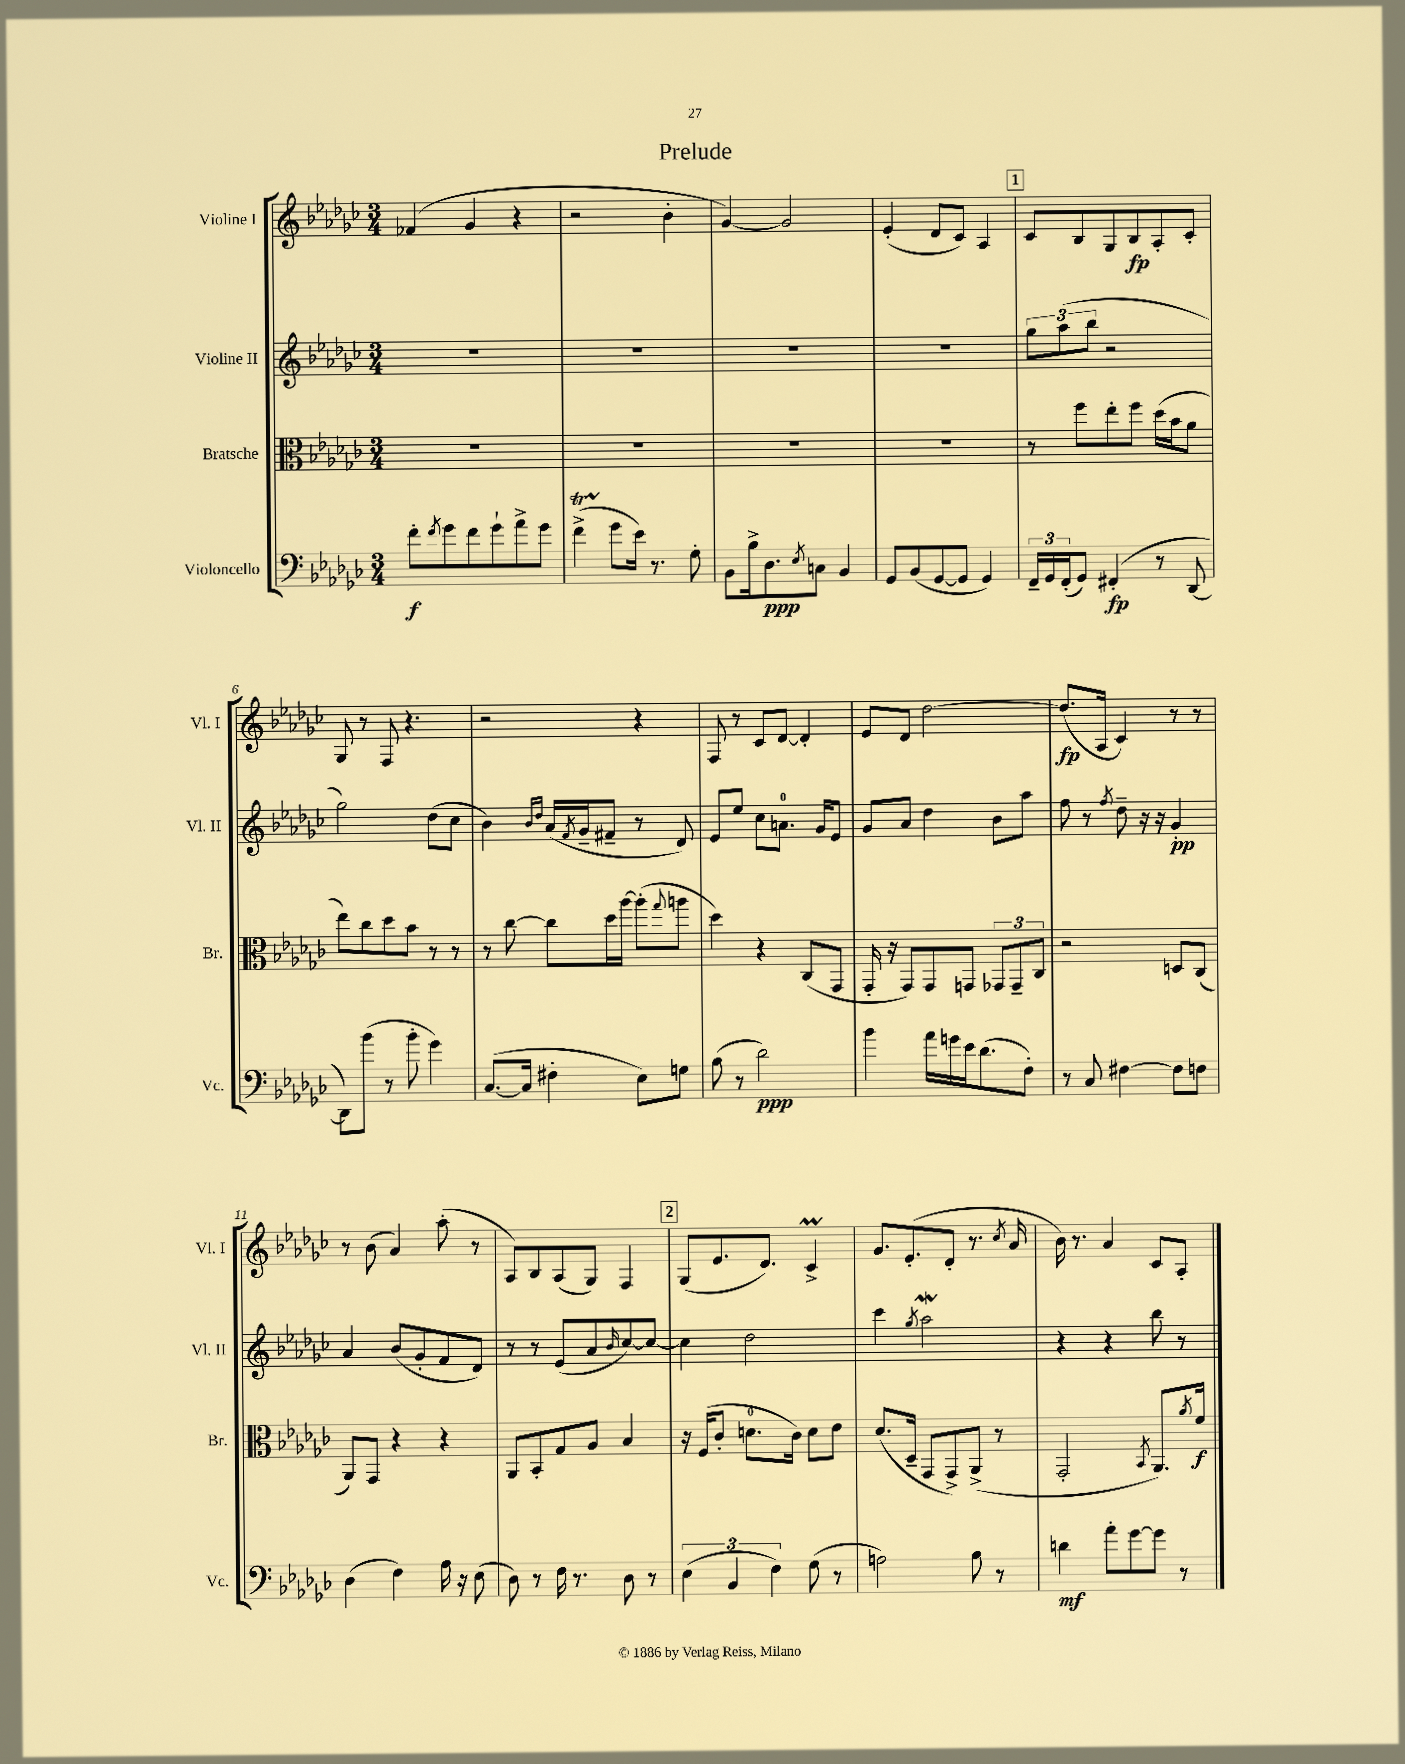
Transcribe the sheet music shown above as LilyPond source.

\header { title = "Prelude" }
<<
\new StaffGroup <<
\new Staff = "s0" \with { instrumentName = "Violine I" shortInstrumentName = "Vl. I" } {
    \clef treble \key ges \major \numericTimeSignature \time 3/4
    fes'4( ges'4 r4 |
    r2 bes'4-. |
    ges'4~) ges'2 |
    ees'4-.( des'8 ces'8) aes4 |
    \mark \markup { \box "1" } ces'8 bes8 ges8 bes8\fp aes8-. ces'8-. |
    ges8 r8 f8 r4. |
    r2 r4 |
    f8 r8 ces'8 des'8~ des'4-. |
    ees'8 des'8 des''2~ |
    des''8.\fp( aes16 ces'4) r8 r8 |
    r8 bes'8( aes'4) aes''8-.( r8 |
    aes8) bes8 aes8( ges8) f4 |
    \mark \markup { \box "2" } ges8( ees'8. des'8.) ces'4->\prall |
    ges'8. ees'8.-.( des'8-. r8. \acciaccatura { ces''8 } aes'16 |
    bes'16) r8. aes'4 ces'8 aes8-. \bar "|." |
}
\new Staff = "s1" \with { instrumentName = "Violine II" shortInstrumentName = "Vl. II" } {
    \clef treble \key ges \major \numericTimeSignature \time 3/4
    R2. |
    R2. |
    R2. |
    R2. |
    \mark \markup { \box "1" } \tuplet 3/2 { ges''8 aes''8( bes''8 } r2 |
    ges''2) des''8( ces''8 |
    bes'4) \grace { bes'16 des''16 } aes'16( \acciaccatura { f'8 } ges'16-- fis'8-- r8 des'8) |
    ees'8 ees''8 ces''8 a'8.-0 ges'16 ees'8 |
    ges'8 aes'8 des''4 bes'8 aes''8 |
    f''8 r8 \acciaccatura { f''8 } des''8-- r16 r16 ges'4-.\pp |
    aes'4 bes'8( ges'8-. f'8 des'8) |
    r8 r8 ees'8( aes'8 \grace { bes'16 } ces''8~) ces''8~ |
    \mark \markup { \box "2" } ces''4 des''2 |
    ces'''4 \acciaccatura { ges''8 } aes''2\mordent |
    r4 r4 bes''8 r8 \bar "|." |
}
\new Staff = "s2" \with { instrumentName = "Bratsche" shortInstrumentName = "Br." } {
    \clef alto \key ges \major \numericTimeSignature \time 3/4
    R2. |
    R2. |
    R2. |
    R2. |
    \mark \markup { \box "1" } r8 f''8 ees''8-. f''8 des''16( bes'16 aes'8 |
    ees''8) ces''8 des''8 bes'8 r8 r8 |
    r8 ces''8~ ces''8 des''16 aes''16~ aes''8-.( \appoggiatura { ges''8 } a''8 |
    des''4) r4 ces8( ges,8 |
    ges,16-. r16 ges,8) ges,8 g,8 \tuplet 3/2 { ges,8 ges,8-- ces8 } |
    r2 d8 ces8( |
    aes,8) ges,8 r4 r4 |
    aes,8 bes,8-. ges8 aes8 bes4 |
    \mark \markup { \box "2" } r16 f16( ces'8-. d'8.-0 ces'16) d'8 ees'8 |
    des'8.( des16-- ges,8 ges,8->) aes,8->( r8 |
    ges,2-. \acciaccatura { bes,8 } aes,8.) \acciaccatura { aes'8 } f'16\f \bar "|." |
}
\new Staff = "s3" \with { instrumentName = "Violoncello" shortInstrumentName = "Vc." } {
    \clef bass \key ges \major \numericTimeSignature \time 3/4
    f'8-.\f \acciaccatura { f'8 } ges'8 f'8 ges'8-! aes'8-> ges'8 |
    f'4->\startTrillSpan( ges'8\stopTrillSpan ees'16) r8. ges8-. |
    bes,8 bes16-> des8.\ppp \acciaccatura { ees8 } c8 bes,4 |
    ges,8 bes,8( ges,8~ ges,8 ges,4) |
    \mark \markup { \box "1" } \tuplet 3/2 { f,16-- ges,16 f,16-.( } ges,8) fis,4-.\fp( r8 des,8~ |
    des,8) bes'8( r8 bes'8-. ges'4) |
    ces8.~( ces16 fis4-. ees8) g8 |
    bes8( r8 des'2\ppp) |
    bes'4 aes'16 g'16 ees'16 des'8.( f8-.) |
    r8 ces8 fis4~ fis8 f8 |
    des4( f4) aes16 r16 ees8( |
    des8) r8 f16 r8. des8 r8 |
    \mark \markup { \box "2" } \tuplet 3/2 { ees4( bes,4 f4) } ges8( r8 |
    a2) bes8 r8 |
    d'4\mf aes'8-. ges'8~ ges'8 r8 \bar "|." |
}
>>
>>
